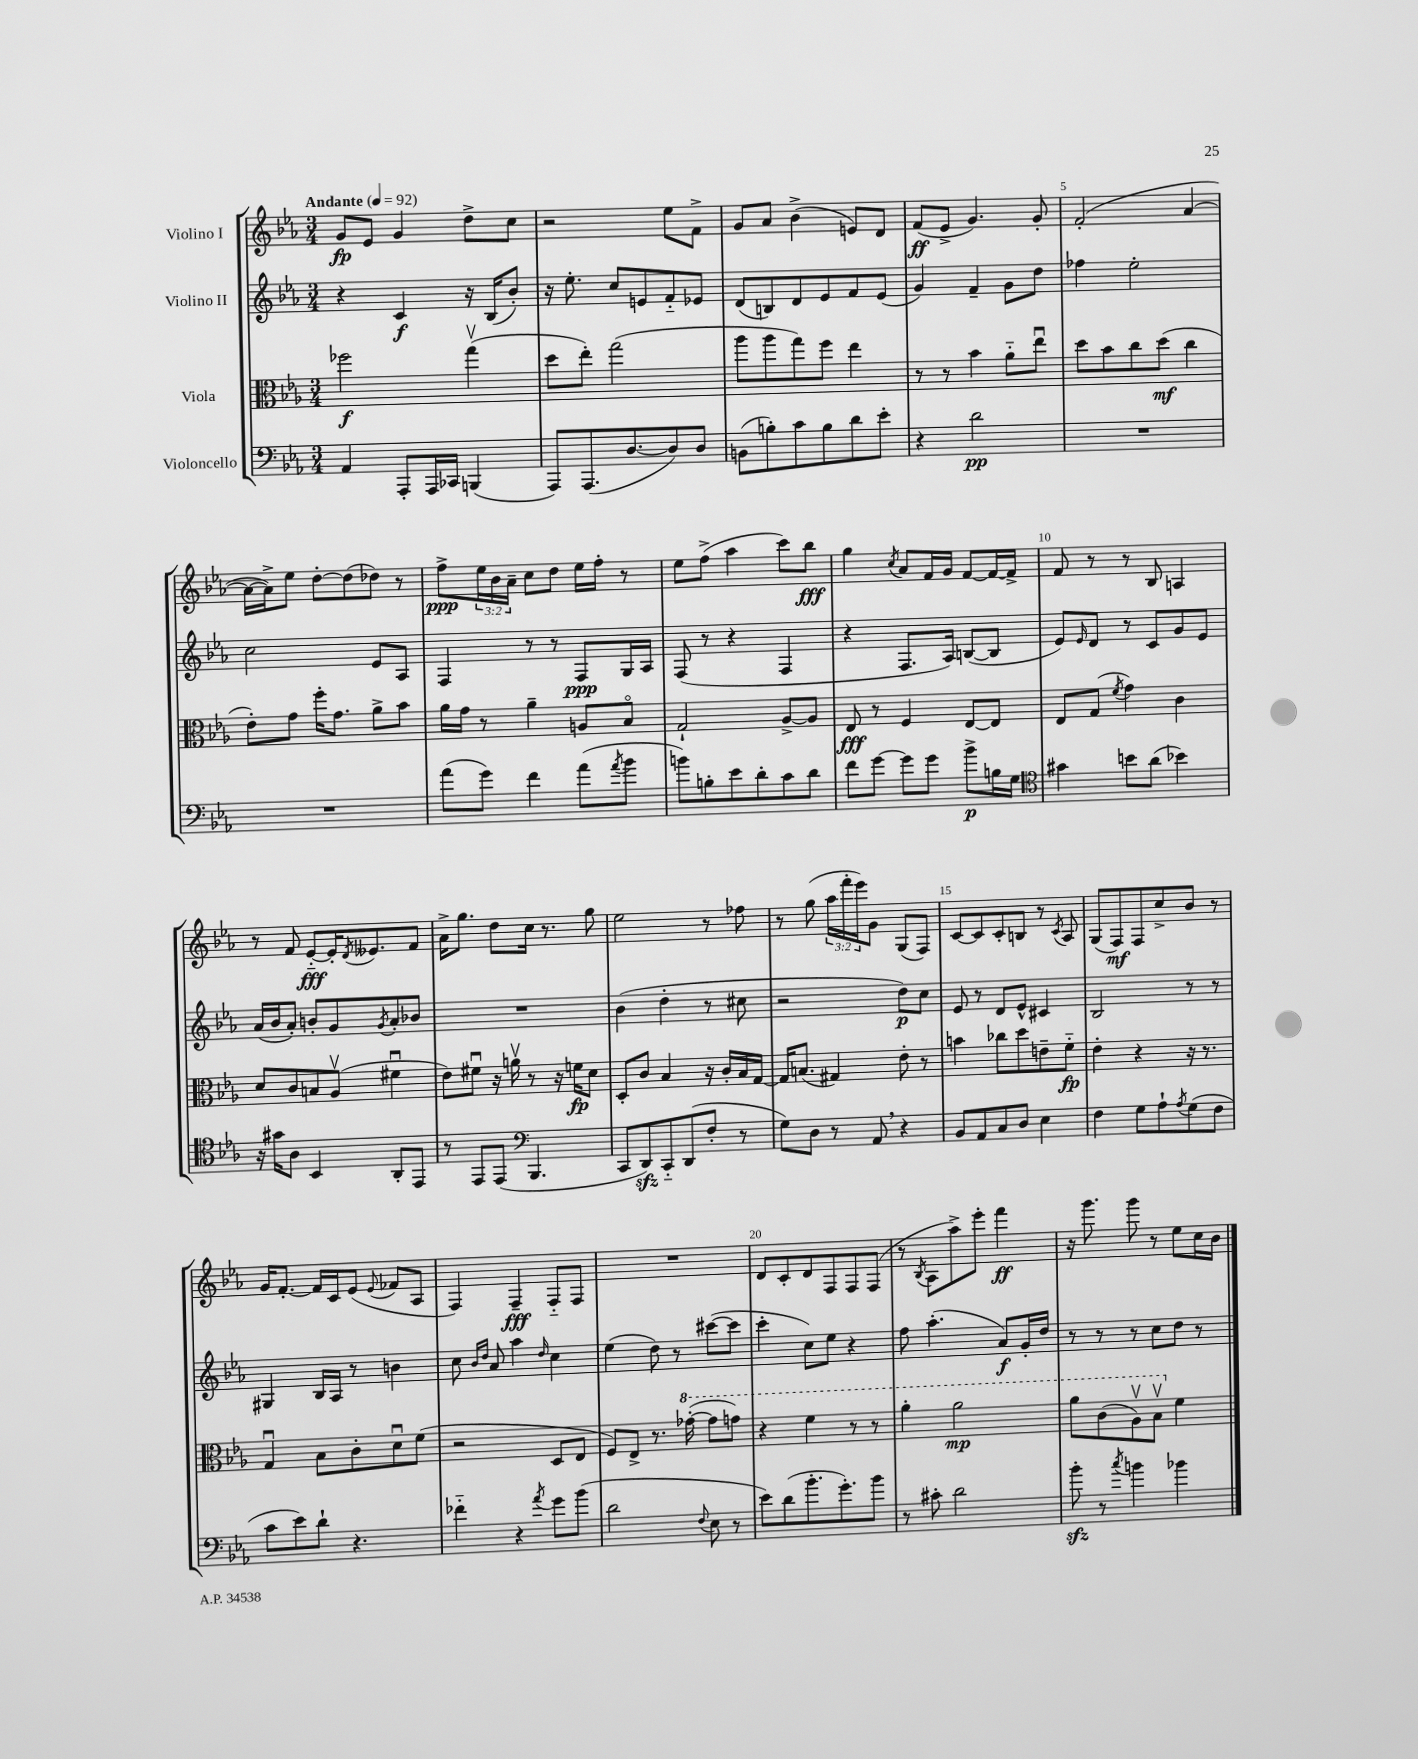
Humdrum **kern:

**kern	**dynam	**kern	**dynam	**kern	**dynam	**kern	**dynam
*part4	*part4	*part3	*part3	*part2	*part2	*part1	*part1
*staff4	*staff4	*staff3	*staff3	*staff2	*staff2	*staff1	*staff1
*I"Violoncello	*	*I"Viola	*	*I"Violino II	*	*I"Violino I	*
*clefF4	*	*clefC3	*	*clefG2	*	*clefG2	*
*k[b-e-a-]	*	*k[b-e-a-]	*	*k[b-e-a-]	*	*k[b-e-a-]	*
*M3/4	*	*M3/4	*	*M3/4	*	*M3/4	*
*MM92	*	*MM92	*	*MM92	*	*MM92	*
=1	=1	=1	=1	=1	=1	=1	=1
!	!	!	!	!	!	!LO:TX:a:B:t=Andante	!
4AA-/	.	2ff-X\	f	4r	.	8g/L	fp
.	.	.	.	.	.	8e-/J	.
8AAA-'/L	.	.	.	4c/	f	4g/	.
16AAA-/L	.	.	.	.	.	.	.
16CC-X/JJ	.	.	.	.	.	.	.
(4BBBn/	.	(4ggv\	.	16r	.	8dd^\L	.
.	.	.	.	(16B-/KL	.	.	.
.	.	.	.	8b-'/J)	.	8cc\J	.
=2	=2	=2	=2	=2	=2	=2	=2
8AAA-/L)	.	8dd\L	.	16r	.	2r	.
.	.	.	.	8.ee-'\	.	.	.
(8.AAA-/	.	8ee-'\J)	.	.	.	.	.
.	.	(2gg\	.	8cc/L	.	.	.
[8.D/	.	.	.	.	.	.	.
.	.	.	.	8en/	.	.	.
8D/])	.	.	.	8f/	.	8ee-\L	.
8D/J	.	.	.	8e-X/J	.	8f^\J	.
=3	=3	=3	=3	=3	=3	=3	=3
(8BBn\L	.	8aa-\L	.	(8d/L	.	8g/L	.
8Bn'\)	.	8aa-\	.	8Bn/)	.	8a-/J	.
8c\	.	8gg\)	.	8d/	.	(4b-^\	.
8B\	.	8ff\J	.	8e-/	.	.	.
8d\	.	4ee-\	.	8f/	.	8en/L)	.
8e-'\J	.	.	.	(8e-/J	.	8d/J	.
=4	=4	=4	=4	=4	=4	=4	=4
4r	.	8r	.	4g/)	.	(8f/L	ff
.	.	8r	.	.	.	8e-^/J	.
2d\	pp	4b-\	.	4f~/	.	4.g/)	.
.	.	8a-\L	.	8g\L	.	.	.
.	.	8ee-u\J	.	8dd\J	.	8g'/	.
=5	=5	=5	=5	=5	=5	=5	=5
2.r	.	8dd\L	.	4ff-X\	.	(2f'/	.
.	.	8b-\	.	.	.	.	.
.	.	8cc\	.	2ee-'\	.	.	.
.	.	(8dd\J	mf	.	.	.	.
.	.	4cc\	.	.	.	[4a-/	.
!!LO:LB:g=z
=6	=6	=6	=6	=6	=6	=6	=6
2.r	.	8e-'\L)	.	2cc\	.	16a-\LL_	.
.	.	.	.	.	.	16a-^\J])	.
.	.	8g\J	.	.	.	8ee-\J	.
.	.	16ff'\KL	.	.	.	[8dd'\L	.
.	.	8.g\J	.	.	.	.	.
.	.	.	.	.	.	(8dd\]	.
.	.	8a-^\L	.	8e-/L	.	8dd-X\J)	.
.	.	8b-\J	.	8A-/J	.	8r	.
=7	=7	=7	=7	=7	=7	=7	=7
(8a-\L	.	16a-\LL	.	4F/	.	8ff^\L	ppp
.	.	16g\JJ	.	.	.	.	.
8g\J)	.	8r	.	.	.	24ee-\L	.
.	.	.	.	.	.	24b-\	.
.	.	.	.	.	.	24a-~\JJ	.
4f\	.	4a-~\	.	8r	.	8cc\L	.
.	.	.	.	8r	.	8dd\J	.
(8a-\L	.	8An/L	.	8F/L	ppp	16ee-\LL	.
.	.	.	.	.	.	16ff'\JJ	.
8qa-/	.	.	.	.	.	.	.
8b-\J	.	8B-/J	.	16G/L	.	8r	.
.	.	.	.	16A-/JJ	.	.	.
=8	=8	=8	=8	=8	=8	=8	=8
8bn\L)	.	2G`/	.	(8F/	.	8ee-\L	.
8Bn'\	.	.	.	8r	.	(8ff^\J	.
8e-\	.	.	.	4r	.	4aa-\	.
8d'\	.	.	.	.	.	.	.
8c\	.	[8A-^/L	.	4F/	.	8ccc\L)	.
8d\J	.	8A-/J]	.	.	.	8bb-\J	fff
=9	=9	=9	=9	=9	=9	=9	=9
8f\L	.	8E-/	fff	4r	.	4gg\	.
[8g\J	.	8r	.	.	.	.	.
.	.	.	.	.	.	8qcc/	.
8g\L]	.	4F/	.	8.F/L	.	8a-/L	.
8g\J	.	.	.	.	.	16f/L	.
.	.	.	.	16A-/Jk)	.	16g/JJ	.
8b-^\L	p	[8E-/L	.	([8Bn/L	.	[8f/L	.
16Bn\L	.	8E-/J]	.	8B/J]	.	16f/L_	.
16G\JJ	.	.	.	.	.	16f^/JJ]	.
=10	=10	=10	=10	=10	=10	=10	=10
*clefC4	*	*	*	*	*	*	*
4g#X\	.	8E-/L	.	8e-/L)	.	8f/	.
.	.	.	.	16qqe-/	.	.	.
.	.	(8G/J	.	8d/J	.	8r	.
.	.	8qf/	.	.	.	.	.
8bn\L	.	4g\)	.	8r	.	8r	.
(8a-\J	.	.	.	8c/L	.	8B-/	.
4b-X\)	.	4c\	.	8g/	.	4An/	.
.	.	.	.	8e-/J	.	.	.
!!LO:LB:g=z
=11	=11	=11	=11	=11	=11	=11	=11
16r	.	8d/L	.	(16a-/LL	.	8r	.
16g#X\KL	.	.	.	16b-/J	.	.	.
8A-\J	.	8c/	.	8a-'/J)	.	8f/	.
4BB-/	.	8Bn/	.	8bn'/L	.	[8e-/L	fff
.	.	(8A-v/J	.	8g/	.	16e-'/K]	.
.	.	.	.	.	.	8qd/	.
.	.	.	.	.	.	8.e--X/	.
.	.	.	.	8qg/	.	.	.
8AA-'/L	.	4f#Xu\	.	8a-'/	.	.	.
8EE-/J	.	.	.	8b-X/J	.	8f/J	.
=12	=12	=12	=12	=12	=12	=12	=12
8r	.	8e-\L)	.	2.r	.	16a-^\KL	.
.	.	.	.	.	.	8.gg\J	.
8EE-/L	.	8f#Xu\J	.	.	.	.	.
(8EE-/J	.	16r	.	.	.	8dd\L	.
.	.	16anv\	.	.	.	.	.
*clefF4	*	*	*	*	*	*	*
4.BBB-/	.	8r	.	.	.	16cc\Jk	.
.	.	.	.	.	.	8.r	.
.	.	16r	.	.	.	.	.
.	.	16fn\KL	fp	.	.	.	.
.	.	8d\J	.	.	.	8gg\	.
=13	=13	=13	=13	=13	=13	=13	=13
8CC/L	.	8D'/L	.	(4b-\	.	2ee-\	.
8DDzz/)	.	8c/J	.	.	.	.	.
8CC/	.	4B-/	.	4dd'\	.	.	.
(8DD/	.	.	.	.	.	.	.
8F'/J	.	16r	.	8r	.	8r	.
.	.	16c'/LL	.	.	.	.	.
8r	.	16B-/	.	8cc#X\	.	8ff-X\	.
.	.	[16G/JJ	.	.	.	.	.
=14	=14	=14	=14	=14	=14	=14	=14
8G\L)	.	16G/KL]	.	2r	.	8r	.
.	.	(8.Bn/J	.	.	.	.	.
8D\J	.	.	.	.	.	(8gg\	.
8r	.	4G#X/)	.	.	.	24aa-\LL	.
.	.	.	.	.	.	24fff'\	.
.	.	.	.	.	.	24eee-\J)	.
8AA-,/	.	.	.	.	.	8g\J	.
4r	.	8e-'\	.	8dd\L)	p	(8G/L	.
.	.	8r	.	8cc\J	.	8F/J)	.
=15	=15	=15	=15	=15	=15	=15	=15
8BB-/L	.	4bn\	.	8e-/	.	[8c/L	.
8AA-/	.	.	.	8r	.	8c/]	.
8C/	.	8cc-X\L	.	8d/L	.	8c'/	.
8D/J	.	8dd\	.	8e-^^/J	.	8Bn/J	.
4E-\	.	8en~\	.	4c#X/	.	8r	.
.	.	.	.	.	.	8qc/	.
.	.	8f\J	fp	.	.	8A-/	.
=16	=16	=16	=16	=16	=16	=16	=16
4F\	.	4e-'\	.	2B-/	.	(8G/L	.
.	.	.	.	.	.	8F/)	mf
8G\L	.	4r	.	.	.	8F/	.
8A-`\	.	.	.	.	.	8cc^/	.
8qA-/	.	.	.	.	.	.	.
(8G\	.	16r	.	8r	.	8b-/J	.
.	.	8.r	.	.	.	.	.
8F\J	.	.	.	8r	.	8r	.
!!LO:LB:g=z
=17	=17	=17	=17	=17	=17	=17	=17
8c\L	.	4Gu/	.	4G#X/	.	16g/KL	.
.	.	.	.	.	.	[8.f'/J	.
8e-\)	.	.	.	.	.	.	.
8d`\J	.	8B-\L	.	16B-/LL	.	16f/LL]	.
.	.	.	.	16A-/JJ	.	16c/J	.
4.r	.	8c'\	.	8r	.	(8e-/J	.
.	.	.	.	.	.	8qqe-/	.
.	.	8du\	.	4bn\	.	8f-X/L	.
.	.	(8f\J	.	.	.	8A-/J	.
=18	=18	=18	=18	=18	=18	=18	=18
4f-X\	.	2r	.	8cc\	.	4F/)	.
.	.	.	.	16qqb-/LL	.	.	.
.	.	.	.	16qqdd/JJ	.	.	.
.	.	.	.	8a-/	.	.	.
4r	.	.	.	4aa-\	.	4F~/	fff
8qa-/	.	.	.	16qqdd/	.	.	.
8g\L	.	8D/L	.	4cc\	.	8F/L	.
(8b-\J	.	8E-/J	.	.	.	8F/J	.
=19	=19	=19	=19	=19	=19	=19	=19
2d\	.	8F/L)	.	(4ee-\	.	2.r	.
.	.	8E-^/J	.	.	.	.	.
.	.	8.r	.	8dd\)	.	.	.
.	.	.	.	8r	.	.	.
*	*	*8va	*	*	*	*	*
.	.	([16gg-X'\	.	.	.	.	.
8qqF/	.	.	.	.	.	.	.
8E-\	.	8gg-\L]	.	([8ccc#X\L	.	.	.
8r	.	8ggn\J)	.	8ccc#\J]	.	.	.
=20	=20	=20	=20	=20	=20	=20	=20
8e-\L)	.	4r	.	4ccc'\	.	8d/L	.
(8d\	.	.	.	.	.	8c'/	.
8.b-'\	.	4ff\	.	8cc\L)	.	8d/	.
.	.	.	.	8ee-\J	.	8F/	.
8.g'\)	.	.	.	.	.	.	.
.	.	8r	.	4r	.	8F/	.
8b-\J	.	8r	.	.	.	(8F/J	.
=21	=21	=21	=21	=21	=21	=21	=21
8r	.	4aa-'\	.	8ff\	.	8r	.
.	.	.	.	.	.	8qB-/	.
8c#X'\	.	.	.	(4.aa-'\	.	8A-\L	.
2d\	.	2aa-\	mp	.	.	8aa-^\)	.
.	.	.	.	.	.	8eee-'\J	.
.	.	.	.	8a-/L)	f	4fff\	ff
.	.	.	.	16g'/L	.	.	.
.	.	.	.	16dd/JJ	.	.	.
=22	=22	=22	=22	=22	=22	=22	=22
8b-zz'\	.	8aa-\L	.	8r	.	16r	.
.	.	.	.	.	.	8.ggg\	.
8r	.	(8cc\	.	8r	.	.	.
8qcc/	.	.	.	.	.	.	.
4bn\	.	8a-v\)	.	8r	.	8ggg\	.
.	.	8b-v\J	.	8cc\L	.	8r	.
*	*	*X8va	*	*	*	*	*
4b-X\	.	4f\	.	8dd\J	.	8ee-\L	.
.	.	.	.	8r	.	16cc\L	.
.	.	.	.	.	.	16b-\JJ	.
==	==	==	==	==	==	==	==
*-	*-	*-	*-	*-	*-	*-	*-
